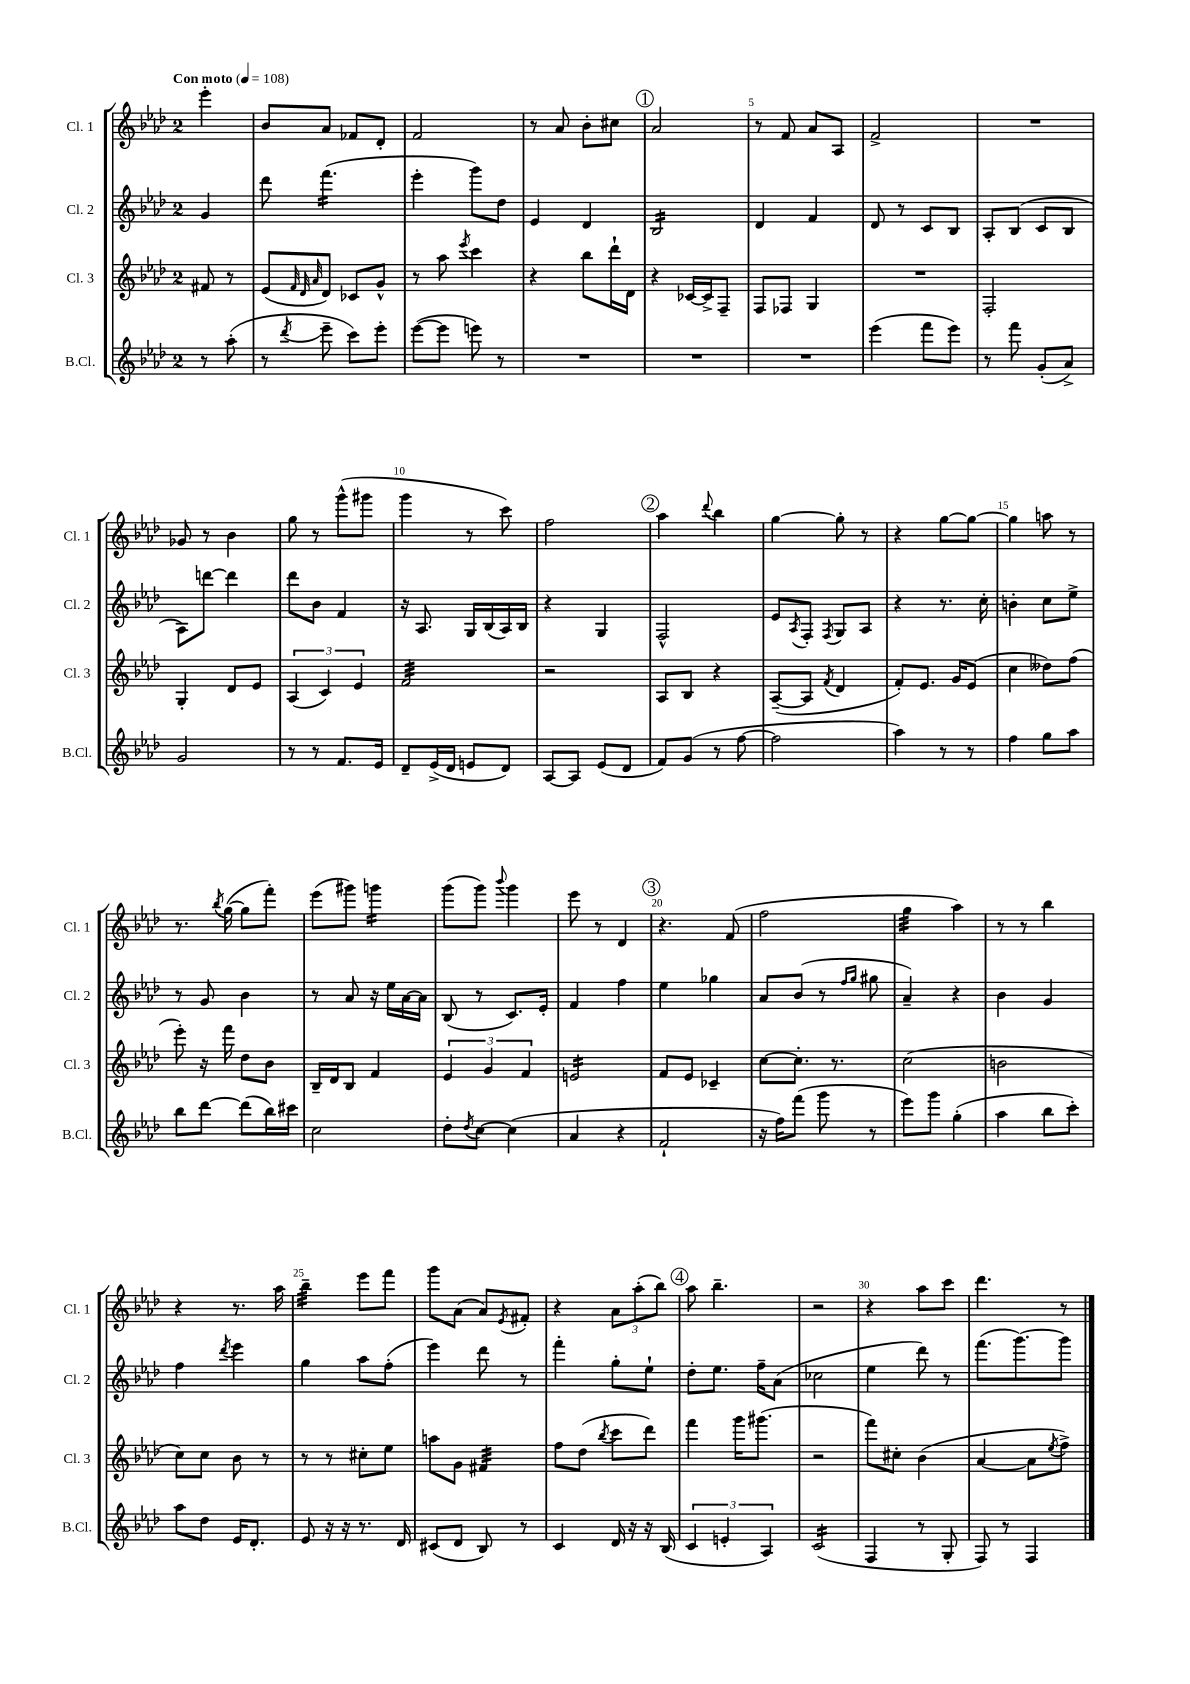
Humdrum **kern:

**kern	**kern	**kern	**kern
*staff4	*staff3	*staff2	*staff1
*clefG2	*clefG2	*clefG2	*clefG2
*k[b-e-a-d-]	*k[b-e-a-d-]	*k[b-e-a-d-]	*k[b-e-a-d-]
*M2/4	*M2/4	*M2/4	*M2/4
*MM108	*MM108	*MM108	*MM108
8r	8f#/	4g/	4eee-'\
(8aa-'\	8r	.	.
=	=	=	=
8r	(8e-/L	8ddd-\	8b-/L
.	32qqf/	.	.
.	32qqd-/	.	.
8qddd-/	32qqa-/	.	.
8eee-~\	8d-/J)	(4.fff\	8a-/J
8ccc\L)	8c-/L	.	8f-/L
8eee-'\J	8g^^/J	.	8d-'/J
=	=	=	=
([8eee-\L	8r	4eee-'\	2f/
8eee-\]J	8aa-\	.	.
.	8qeee-/	.	.
8eee\)	4ccc\	8ggg\L)	.
8r	.	8dd-\J	.
=	=	=	=
2r	4r	4e-/	8r
.	.	.	8a-/
.	8bb-\L	4d-/	8b-'\L
.	16ddd-`\L	.	8cc#\J
.	16d-\JJ	.	.
=	=	=	=
2r	4r	2B-/	2a-/
.	[16c-/LL	.	.
.	16c-^/]J	.	.
.	8F~/J	.	.
=	=	=	=
2r	8F/L	4d-/	8r
.	8F-/J	.	8f/
.	4G/	4f/	8a-/L
.	.	.	8A-/J
=	=	=	=
(4eee-\	2r	8d-/	2f^/
.	.	8r	.
8fff\L	.	8c/L	.
8eee-\J)	.	8B-/J	.
=	=	=	=
8r	2F'/	8A-'/L	2r
8fff\	.	(8B-/J	.
(8g'/L	.	8c/L	.
8a-^/J)	.	8B-/J	.
=	=	=	=
2g/	4G'/	8A-\L)	8g-/
.	.	[8ddd\J	8r
.	8d-/L	4ddd\]	4b-\
.	8e-/J	.	.
=	=	=	=
8r	(6A-/	8ddd-\L	8gg\
8r	.	8b-\J	8r
.	6c/)	.	.
8.f/L	.	4f/	(8ggg^^\L
.	6e-/	.	.
.	.	.	8ggg#\J
16e-/Jk	.	.	.
=	=	=	=
8d-~/L	2f/	16r	4ggg\
.	.	8.A-/	.
(16e-^/L	.	.	.
16d-/JJ	.	.	.
8e/L	.	16G/LL	8r
.	.	(16B-/	.
8d-/J)	.	16A-/)	8ccc\)
.	.	16B-/JJ	.
=	=	=	=
[8A-/L	2r	4r	2ff\
8A-/]J	.	.	.
(8e-/L	.	4G/	.
8d-/J	.	.	.
=	=	=	=
8f/L)	8A-/L	2F^^/	4aa-\
(8g/J	8B-/J	.	.
.	.	.	8qqddd-/
8r	4r	.	4bb-\
[8ff\	.	.	.
=	=	=	=
2ff\]	([8A-~/L	8e-/L	[4gg\
.	.	8qA-/	.
.	8A-/]J	8F'/J	.
.	8qf/	8qF/	.
.	4d-/	8G/L	8gg'\]
.	.	8A-/J	8r
=	=	=	=
4aa-\)	8f'/L)	4r	4r
.	8.e-/J	.	.
8r	.	8.r	[8gg\L
.	16g/LK	.	.
8r	(8e-/J	.	8gg\_J
.	.	16cc'\	.
=	=	=	=
4ff\	4cc\	4b'\	4gg\]
8gg\L	8dd--\L)	8cc\L	8aa\
8aa-\J	(8ff\J	8ee-^\J	8r
=	=	=	=
8bb-\L	8eee-'\)	8r	8.r
[8ddd-\J	16r	8g/	.
.	.	.	8qbb-/
.	16fff\	.	([16gg\
(8ddd-\]L	8dd-\L	4b-\	8gg\]L
16bb-\L)	8b-\J	.	8fff'\J)
16ccc#\JJ	.	.	.
=	=	=	=
2cc\	16B-~/LL	8r	(8eee-\L
.	16d-/J	.	.
.	8B-/J	8a-/	8ggg#\J)
.	4f/	16r	4ggg\
.	.	16ee-\LL	.
.	.	[16a-\	.
.	.	16a-\]JJ	.
=	=	=	=
8dd-'\L	6e-/	(8B-/	(8ggg\L
8qdd-/	.	.	.
[8cc\J	.	8r	8ggg\J)
.	6g/	.	.
.	.	.	8qqbbb-/
(4cc\]	.	8.c/L)	4ggg\
.	6f/	.	.
.	.	16e-'/Jk	.
=	=	=	=
4a-/	2e/	4f/	8eee-\
.	.	.	8r
4r	.	4ff\	4d-/
=	=	=	=
2f`/	8f/L	4ee-\	4.r
.	8e-/J	.	.
.	4c-~/	4gg-\	.
.	.	.	(8f/
=	=	=	=
16r	[8cc\L	8a-/L	2ff\
16ff\LK)	.	.	.
(8fff\J	8.cc'\]J	(8b-/J	.
8ggg\	.	8r	.
.	8.r	.	.
.	.	16qqff/LL	.
.	.	16qqgg/JJ	.
8r	.	8gg#\	.
=	=	=	=
8eee-\L)	(2cc\	4a-~/)	4gg\
8ggg\J	.	.	.
(4gg'\	.	4r	4aa-\)
=	=	=	=
4aa-\	2b\	4b-\	8r
.	.	.	8r
8bb-\L	.	4g/	4bb-\
8ccc'\J)	.	.	.
=	=	=	=
8aa-\L	8cc\L)	4ff\	4r
8dd-\J	8cc\J	.	.
.	.	8qddd-/	.
16e-/LK	8b-\	4eee-\	8.r
8.d-'/J	.	.	.
.	8r	.	.
.	.	.	16aa-\
=	=	=	=
8e-/	8r	4gg\	4bb-~\
16r	8r	.	.
16r	.	.	.
8.r	8cc#'\L	8aa-\L	8eee-\L
.	8ee-\J	(8ff'\J	8fff\J
16d-/	.	.	.
=	=	=	=
(8c#/L	8aa\L	4eee-\)	8ggg\L
8d-/J	8g\J	.	(8a-\J
8B-/)	4f#/	8ddd-\	8a-/L)
.	.	.	8qe-/
8r	.	8r	8f#'/J
=	=	=	=
4c/	8ff\L	4fff'\	4r
.	(8dd-\J	.	.
.	8qbb-/	.	.
16d-/	8ccc\L	8gg'\L	12a-\L
16r	.	.	.
.	.	.	(12aa-'\
16r	8ddd-\J)	8ee-`\J	.
.	.	.	12bb-\J)
(16B-/	.	.	.
=	=	=	=
6c/	4fff\	8dd-'\L	8aa-\
.	.	8.ee-\J	4.bb-~\
6e'/	.	.	.
.	16ggg\LK	.	.
.	(8.ggg#\J	16ff~\LK	.
6A-/)	.	.	.
.	.	(8a-\J	.
=	=	=	=
(2c/	2r	2cc-\	2r
=	=	=	=
4F/	8fff\L)	4ee-\	4r
.	8cc#'\J	.	.
8r	(4b-\	8ddd-\)	8aa-\L
8G'/	.	8r	8ccc\J
=	=	=	=
8F/)	[4a-/	(8.fff\L	4.ddd-\
8r	.	.	.
.	.	[8.ggg\)	.
4F/	8a-\]L	.	.
.	8qee-/	.	.
.	8ff^\J)	8ggg\]J	8r
==	==	==	==
*-	*-	*-	*-
